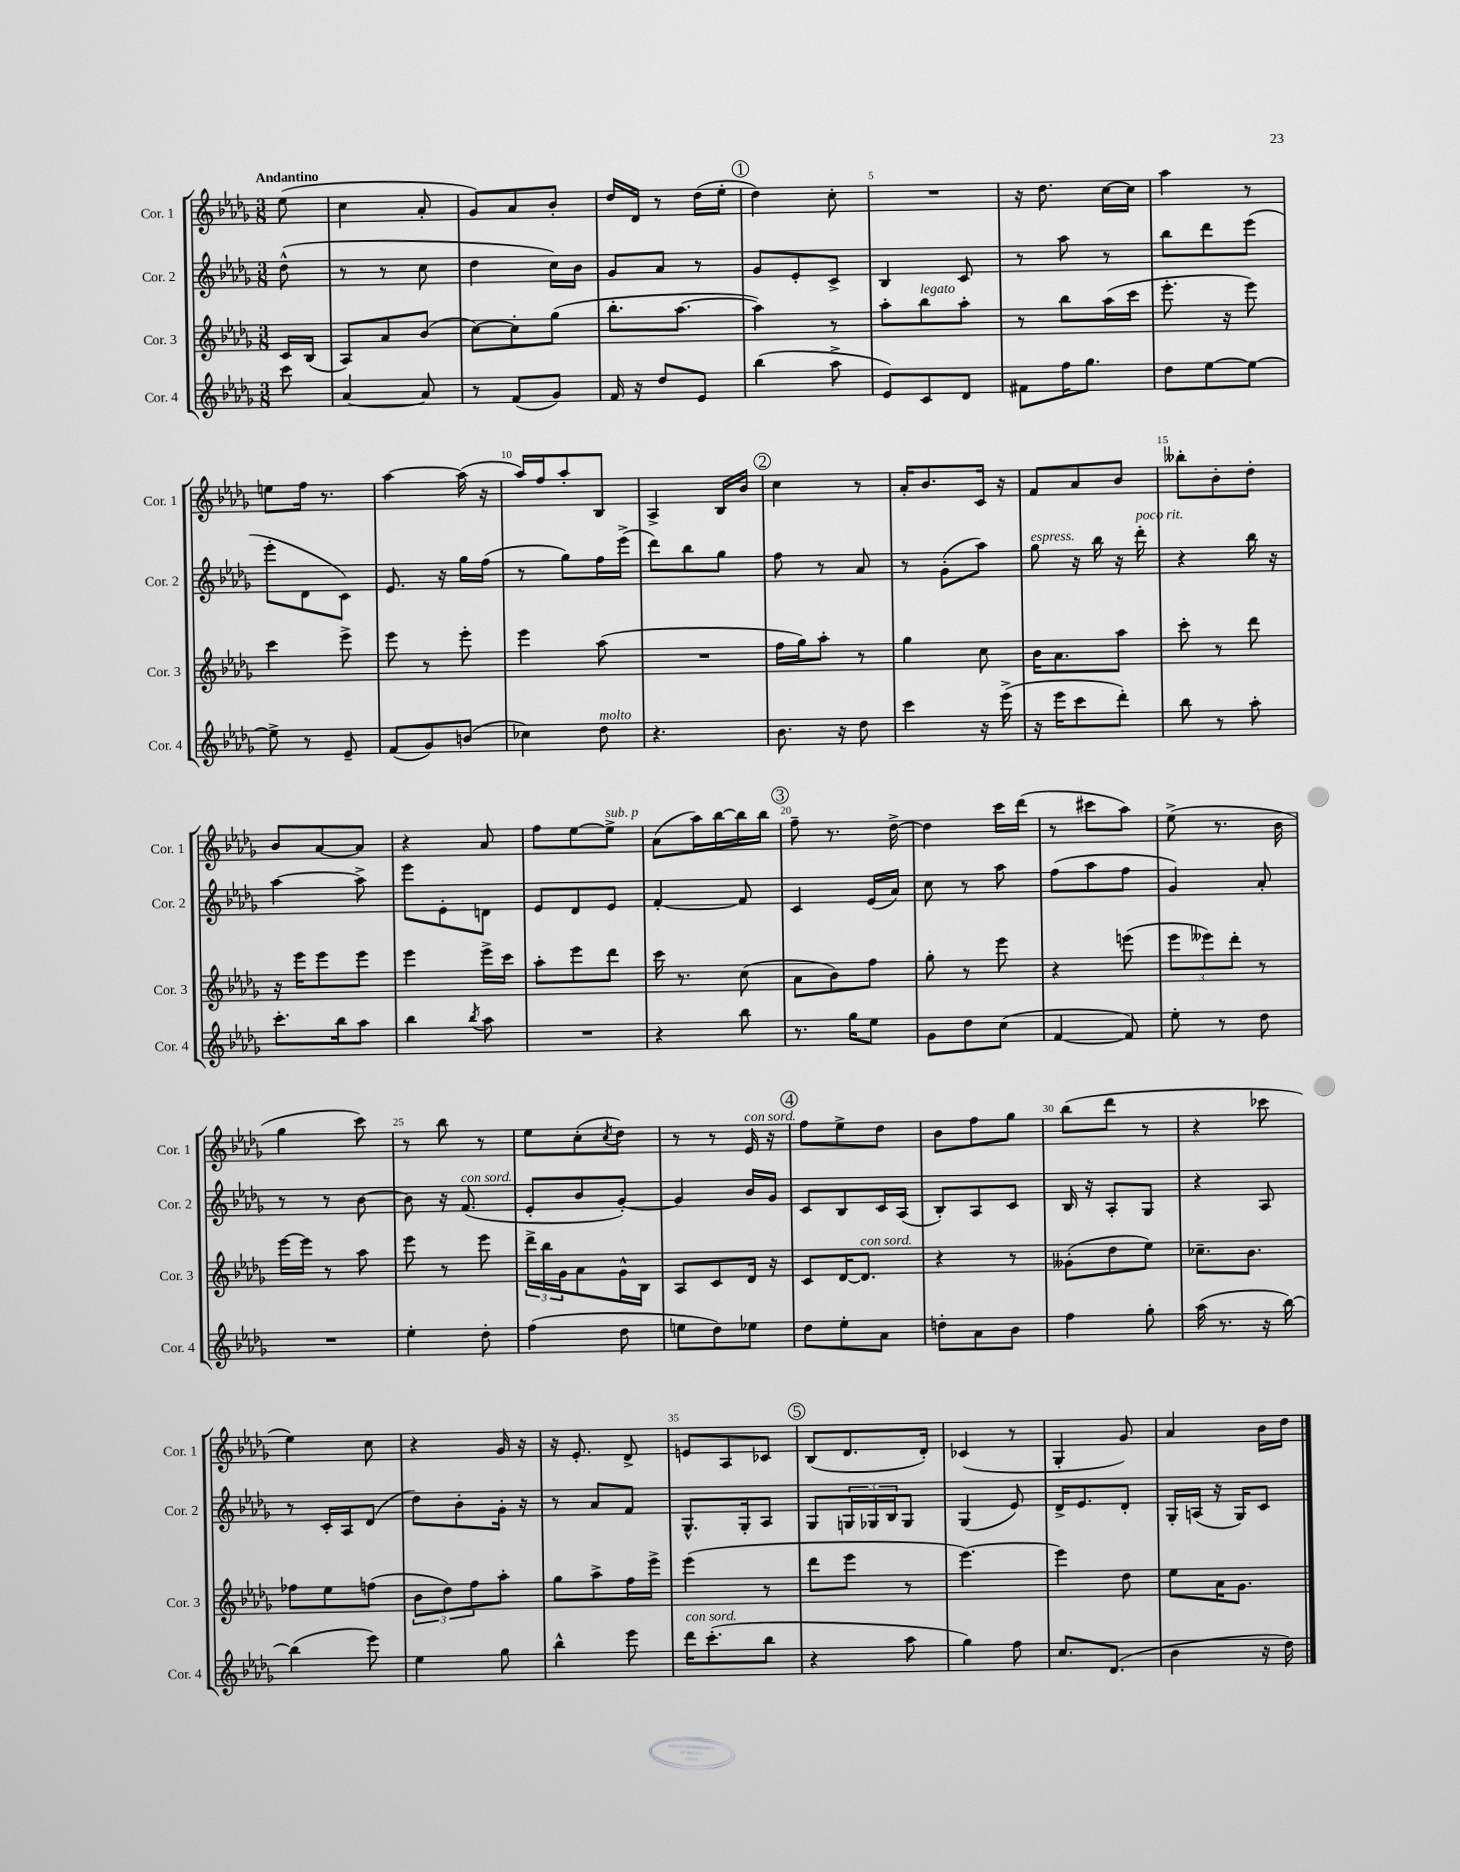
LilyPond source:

<<
\new StaffGroup <<
\new Staff = "s0" \with { instrumentName = "Cor. 1" shortInstrumentName = "Cor. 1" } {
    \clef treble \key des \major \numericTimeSignature \time 3/8 \partial 8 \tempo "Andantino"
    ees''8( |
    c''4 aes'8-. |
    ges'8) aes'8 bes'8-. |
    des''16 des'16 r8 des''16( ees''16-. |
    \mark \markup { \circle "1" } des''4) c''8-. |
    R4. |
    r16 des''8. c''16~ c''16 |
    aes''4 r8 |
    e''8 f''16 r8. |
    aes''4~ aes''16( r16 |
    aes''16) f''16 aes''8-. bes8 |
    aes4-> bes16 bes'16 |
    \mark \markup { \circle "2" } c''4 r8 |
    aes'16-. bes'8. c'16 r16 |
    f'8 aes'8 bes'8 |
    beses''8-. bes'8-. des''8-. |
    bes'8 aes'8~ aes'8 |
    r4 aes'8 |
    f''8 ees''8~ ees''8->^\markup { \italic "sub. p" } |
    aes'8( aes''16) bes''16~ bes''16 bes''16 |
    \mark \markup { \circle "3" } f''8-- r8. des''16~-> |
    des''4 c'''16 des'''16( |
    r8 cis'''8 aes''8) |
    ees''8->( r8. bes'16 |
    ges''4 c'''8) |
    r8 bes''8 r8 |
    ees''8 c''8-.( \acciaccatura { c''8 } des''8) |
    r8 r8 ees'16^\markup { \italic "con sord." } r16 |
    \mark \markup { \circle "4" } f''8 ees''8-> des''8 |
    bes'8 f''8 ges''8 |
    bes''8( des'''8 r8 |
    r4 ces'''8 |
    ees''4) c''8 |
    r4 ges'16 r16 |
    r16 ees'8.-. des'8-> |
    e'8 aes8 ces'8 |
    \mark \markup { \circle "5" } bes8( des'8. des'16-.) |
    ces'4( r8 |
    ges4-. ges'8) |
    aes'4 bes'16 des''16 \bar "|." |
}
\new Staff = "s1" \with { instrumentName = "Cor. 2" shortInstrumentName = "Cor. 2" } {
    \clef treble \key des \major \numericTimeSignature \time 3/8 \partial 8
    des''8-^( |
    r8 r8 c''8 |
    des''4 c''16) bes'16 |
    ges'8 aes'8 r8 |
    \mark \markup { \circle "1" } ges'8 ees'8-. c'8-> |
    bes4 c'8 |
    r8 aes''8 r8 |
    bes''8 des'''8 ees'''8( |
    ees'''8-. des'8 c'8) |
    ees'8. r16 ges''16 f''16( |
    r8 ges''8) f''16 ees'''16->( |
    des'''8) bes''8 ges''8 |
    \mark \markup { \circle "2" } f''8 r8 aes'8 |
    r8 ges'8-.( aes''8) |
    ges''8^\markup { \italic "espress." } r16 bes''16 r16 des'''16-.^\markup { \italic "poco rit." } |
    r4 bes''16 r16 |
    aes''4~ aes''8-> |
    ees'''8 ees'8-. d'8 |
    ees'8 des'8 ees'8 |
    f'4~-. f'8 |
    \mark \markup { \circle "3" } c'4 ees'16( aes'16) |
    c''8 r8 aes''8 |
    f''8( aes''8 f''8 |
    ges'4) aes'8-. |
    r8 r8 bes'8~ |
    bes'8 r16 f'8.^\markup { \italic "con sord." }( |
    ees'8-. bes'8 ges'8~-.) |
    ges'4 bes'16 ges'16 |
    \mark \markup { \circle "4" } c'8 bes8 c'16 aes16( |
    bes8-.) aes8 c'8 |
    bes16 r16 aes8-. ges8 |
    r4 aes8 |
    r8 c'16-. aes16 des'8( |
    des''8) bes'8-. ges'16-. r16 |
    r8 aes'8 f'8 |
    ges8.-^ ges16-. aes8 |
    \mark \markup { \circle "5" } ges8 \tuplet 3/2 { g16 ges16 bes16 } ges8 |
    ges4( ees'8) |
    des'16-> ees'8. des'8-. |
    ges16-. a16( r16 ges16) c'8 \bar "|." |
}
\new Staff = "s2" \with { instrumentName = "Cor. 3" shortInstrumentName = "Cor. 3" } {
    \clef treble \key des \major \numericTimeSignature \time 3/8 \partial 8
    c'16 bes16( |
    aes8) aes'8 bes'8( |
    c''8~) c''8-. ges''8( |
    bes''8.-. aes''8.~ |
    \mark \markup { \circle "1" } aes''4) r8 |
    aes''8-. bes''8^\markup { \italic "legato" } aes''8-. |
    r8 bes''8 aes''16( c'''16 |
    ees'''8.-. r16 ees'''8) |
    c'''4 ees'''8-> |
    ees'''8 r8 ees'''8-. |
    ees'''4 aes''8( |
    R4. |
    \mark \markup { \circle "2" } f''16 ges''16) aes''8-. r8 |
    ges''4 c''8 |
    bes'16 aes'8. aes''8 |
    c'''8-. r8 des'''8 |
    r16 ees'''16 ees'''8 ees'''8 |
    ees'''4 ees'''16-> c'''16 |
    aes''8-. ees'''8 des'''8 |
    c'''16 r8. c''8( |
    \mark \markup { \circle "3" } aes'8 bes'8) f''8 |
    ges''8-. r8 ees'''8 |
    r4 e'''8( |
    \tuplet 3/2 { ees'''8 eeses'''8) des'''8-. } r8 |
    ees'''16~ ees'''16 r8 aes''8 |
    ees'''8 r8 ees'''8 |
    \tuplet 3/2 { des'''16-> bes''16 ges'16 } aes'8 ges'16-^ bes16 |
    aes8 c'8 des'16 r16 |
    \mark \markup { \circle "4" } c'8 des'16~ des'8.^\markup { \italic "con sord." } |
    r4 r8 |
    geses'8-.( des''8 ees''8) |
    ces''8.-- bes'8. |
    fes''8 ees''8 f''8( |
    \tuplet 3/2 { bes'8 des''8) f''8 } aes''8-. |
    ges''8 aes''8-> f''16 ees'''16-> |
    ees'''4( r8 |
    \mark \markup { \circle "5" } des'''8 ees'''8 r8 |
    ees'''4.~) |
    ees'''4 des''8 |
    ees''8 aes'16 ges'8. \bar "|." |
}
\new Staff = "s3" \with { instrumentName = "Cor. 4" shortInstrumentName = "Cor. 4" } {
    \clef treble \key des \major \numericTimeSignature \time 3/8 \partial 8
    c'''8 |
    aes'4~ aes'8 |
    r8 f'8( ges'8) |
    f'16 r16 des''8 ees'8 |
    \mark \markup { \circle "1" } bes''4( aes''8-> |
    ees'8) c'8 des'8 |
    fis'8 f''16 ges''8. |
    des''8 ees''8~ ees''8~ |
    ees''8-> r8 ees'8-- |
    f'8( ges'8) b'8( |
    ces''4) des''8^\markup { \italic "molto" } |
    r4. |
    \mark \markup { \circle "2" } bes'8. r16 des''8 |
    c'''4 r16 ees'''16->( |
    r16 ees'''16 c'''8 des'''8-.) |
    bes''8 r8 aes''8-. |
    c'''8.-. bes''16 aes''8 |
    bes''4 \acciaccatura { bes''8 } aes''8 |
    R4. |
    r4 bes''8 |
    \mark \markup { \circle "3" } r8. ges''16 ees''8 |
    ges'8 des''8 c''8( |
    f'4~ f'8) |
    ees''8-. r8 des''8 |
    R4. |
    ees''4-. des''8-. |
    f''4( des''8 |
    e''8 des''8) ees''8 |
    \mark \markup { \circle "4" } des''8 ees''8-. aes'8 |
    d''8-. aes'8 bes'8 |
    f''4 ges''8-. |
    aes''16( r8. r16 bes''16~) |
    bes''4( ees'''8) |
    ees''4 ges''8 |
    bes''4-^ ees'''8 |
    des'''16^\markup { \italic "con sord." } c'''8.-.( bes''8 |
    \mark \markup { \circle "5" } r4 aes''8 |
    ges''4) f''8 |
    c''8. des'8.( |
    bes'4 r16 des''16) \bar "|." |
}
>>
>>
\layout { \context { \Score \override BarNumber.break-visibility = ##(#f #t #t) barNumberVisibility = #(every-nth-bar-number-visible 5) } }
